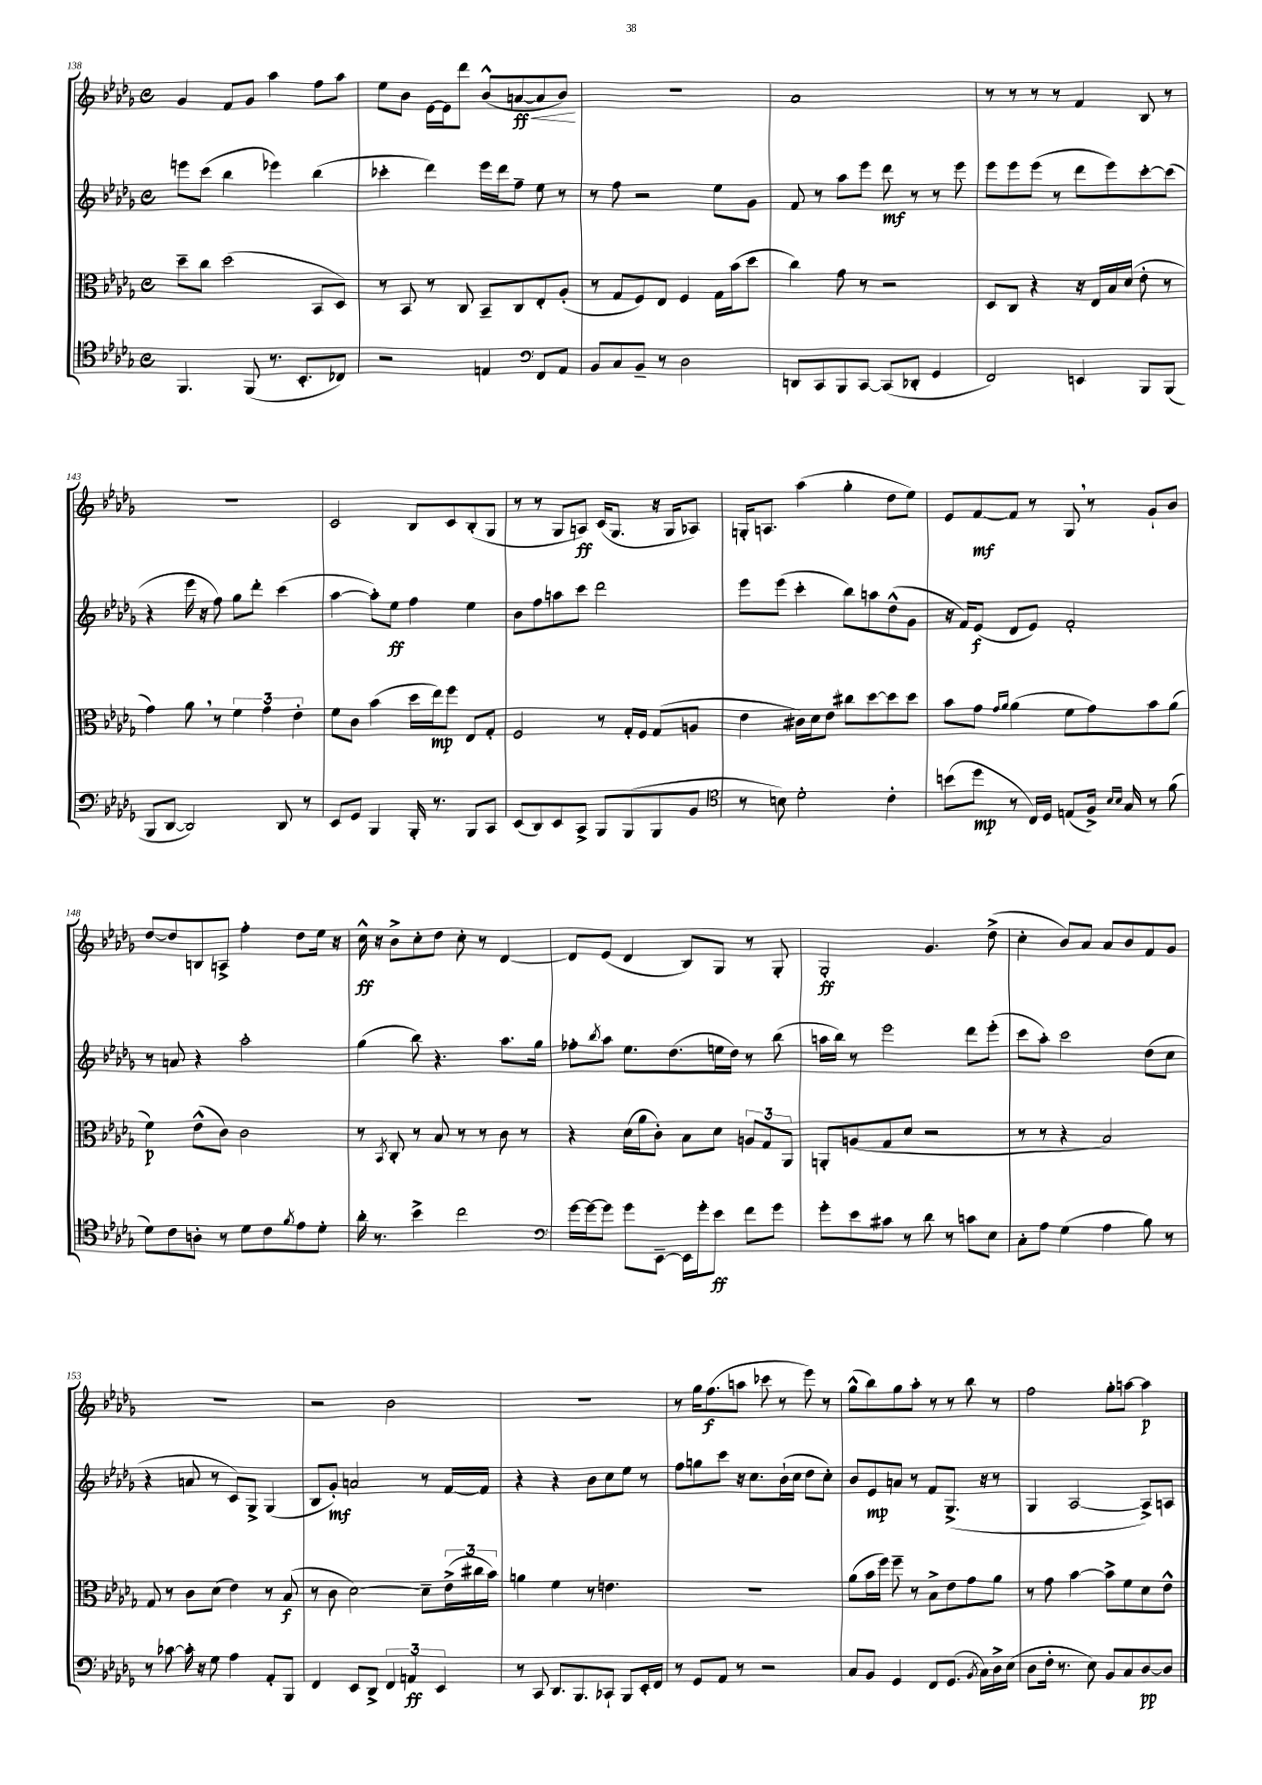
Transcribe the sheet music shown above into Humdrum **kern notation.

**kern	**kern	**kern	**kern
*staff4	*staff3	*staff2	*staff1
*clefC4	*clefC3	*clefG2	*clefG2
*k[b-e-a-d-g-]	*k[b-e-a-d-g-]	*k[b-e-a-d-g-]	*k[b-e-a-d-g-]
*M4/4	*M4/4	*M4/4	*M4/4
*met(c)	*met(c)	*met(c)	*met(c)
4.FF/	8dd-~\L	8eee\L	4g-/
.	8cc\J	(8ccc\J	.
.	(2dd-\	4bb-\	8f/L
(8FF/	.	.	8g-/J
8.r	.	4eee-\)	4aa-\
8.BB-'/L	.	.	.
.	8BB-/L	(4bb-\	8ff\L
8C-/J)	8D-/J)	.	8aa-\J
=	=	=	=
2r	8r	4ccc-'\	8ee-\L
.	8BB-/	.	8b-\J
.	8r	4ddd-\)	[16e-\LL
.	.	.	16e-\]J
.	8C/	.	8ddd-\J
4E/	8BB-~/L	16eee-\LL	(8b-^^/L
.	.	16ddd-\J	.
.	8C/	8ff~\J	[8a/
*clefF4	*	*	*
8FF/L	8E-'/	8ee-\	8a/]
8AA-/J	(8A-'/J	8r	8b-/J)
=	=	=	=
8BB-/L	8r	8r	1r
8C/	8G-/L	8ff\	.
8BB-~/J	8F/)	2r	.
8r	8E-/J	.	.
2D-\	4F/	.	.
.	16G-\LL	8ee-\L	.
.	(16b-\J	.	.
.	8dd-\J	8g-\J	.
=	=	=	=
8DD/L	4cc\)	8f/	1a-
8CC/	.	8r	.
8BBB-/	8g-\	8aa-\L	.
[8CC/J	8r	8eee-\J	.
(8CC/]L	2r	8ddd-\	.
8DD-'/J	.	8r	.
4GG-/	.	8r	.
.	.	8eee-\	.
=	=	=	=
2FF/)	8D-/L	8eee-\L	8r
.	8C/J	8eee-\	8r
.	4r	(8eee-\J	8r
.	.	8r	8r
4EE/	16r	8ddd-\L	4f/
.	16E-/LL	.	.
.	16B-/	8eee-\)	.
.	(16d-/JJ	.	.
8BBB-/L	8e-'\	[8ccc'\	8B-/
(8BBB-/J	8r	(8ccc\]J	8r
=	=	=	=
8BBB-/L	4g-\)	4r	1r
[8DD-/J	.	.	.
2DD-/])	8a-\	16eee-\	.
.	.	16r	.
.	8r	8ff\)	.
.	6f\	8gg-\L	.
.	.	8ddd-'\J	.
.	6g-\	.	.
8DD-/	.	(4ccc\	.
.	6e-'\	.	.
8r	.	.	.
=	=	=	=
8EE-/L	8f\L	[4aa-\	2c/
8GG-/J	8c\J	.	.
4BBB-/	(4b-\	8aa-'\]L)	.
.	.	8ee-\J	.
16BBB-'/	16dd-\LL	4ff\	8B-/L
8.r	16ee-\J)	.	.
.	8ff\J	.	8c/
8BBB-/L	8E-/L	4ee-\	(8B-'/
8CC/J	8G-'/J	.	8G-/J
=	=	=	=
(8EE-/L	2F/	8b-\L	8r
8DD-/)	.	8ff\	8r
8EE-/	.	8aa\	8G-/L
8CC^/J	.	8ccc\J	8A/J)
8BBB-/L	8r	2ddd-\	(16c/LK
.	.	.	8.G-/J
(8BBB-/	16G-'/LL	.	.
.	16F/JJ	.	.
8BBB-/	(8G-/L	.	16r
.	.	.	16G-/LK
8BB-/J	8A/J	.	8A-/J)
=	=	=	=
*clefC4	*	*	*
8r	4e-\	8eee-\L	16G'/LK
.	.	.	8.A/J
8B\)	.	(8eee-\J	.
2d-'\	16c#\LL)	4ccc'\	(4aa-\
.	16d-\J	.	.
.	8e-\J	.	.
.	8cc#\L	8bb-\L)	4gg-'\
.	[8dd-\	8aa\	.
4c'\	8dd-\]	(8dd-^^\	8dd-\L
.	8dd-\J	8g-\J	8ee-\J)
=	=	=	=
(8b\L	8b-\L	16r	8e-/L
.	.	16f/LK)	.
8dd-\J	8g-\J	(8e-/J	[8f/
.	16qqg-/LL	.	.
.	16qqa-/JJ	.	.
8r	(4a-\	8d-/L	8f/]J
16C/LL)	.	8e-/J)	8r
16D-/JJ	.	.	.
(8E/L	8f\L	2f'/	8G-/
16F^/Jk)	8g-\)	.	8r
16qqB-/LL	.	.	.
16qqB-/JJ	.	.	.
16G-/	.	.	.
8r	8b-\	.	8g-`/L
(8f\	(8a-\J	.	8b-/J
=	=	=	=
8d-\L)	4f\)	8r	[8dd-/L
8c\	.	8a/	8dd-/]
8A'\J	(8e-^^\L	4r	8B/
8r	8c\J)	.	8A^/J
8d-\L	2c\	2aa-'\	4ff'\
8c\	.	.	.
8qf/	.	.	.
8e-\	.	.	8dd-\L
8d-'\J	.	.	16ee-\Jk
.	.	.	16r
=	=	=	=
16a-'\	8r	(4gg-\	16cc^^\
8.r	.	.	16r
.	8qBB-/	.	.
.	8C'/	.	8b-^\L
4b-^\	8r	8bb-\)	8cc'\
.	8B-/	4.r	8dd-\J
2cc\	8r	.	8cc'\
.	8r	.	8r
.	8c\	8.aa-\L	[4d-/
.	8r	.	.
.	.	16gg-\Jk	.
=	=	=	=
*clefF4	*	*	*
[16g-\LL	4r	8ff-'\L	8d-/]L
16g-\_J	.	.	.
.	.	8qbb-/	.
8g-\]J	.	8aa-\J	(8e-/J
8g-\L	(16d-\LL	8.ee-\L	4d-/
.	16a-\J	.	.
[8EE-~\J	8c'\J)	.	.
.	.	(8.dd-\	.
16EE-\]LL	8B-\L	.	8B-/L)
16g-'\J	.	.	.
8e-\J	8d-\J	16ee\L	8G-/J
.	.	16dd-\JJ)	.
8f\L	12A/L	8r	8r
.	12G-/	.	.
8g-\J	.	(8bb-\	8G-'/
.	12AA-/J	.	.
=	=	=	=
8g-'\L	8AA'/L	16aa\LL	2G-'/
.	.	16bb-\JJ)	.
8e-\	(8A/	8r	.
8c#\J	8G-/	2eee-\	.
8r	8d-/J	.	.
8d-\	2r	.	4.g-/
8r	.	.	.
8c\L	.	8ddd-\L	.
8E-\J	.	(8eee-'\J	(8dd-^\
=	=	=	=
8C'\L	8r	8ccc\L	4cc'\
8A-\J	8r	8aa-'\J)	.
(4G-\	4r	2ccc\	8b-/L)
.	.	.	8a-/J
4A-\	2B-/)	.	8a-/L
.	.	.	8b-/
8B-\)	.	(8dd-\L	8f/
8r	.	8cc\J	8g-/J
=	=	=	=
8r	8G-/	4r	1r
[8c-\	8r	.	.
16c-'\]	8c\L	8a/	.
16r	.	.	.
8G-\	(8d-\J	8r	.
4A-\	4e-\)	8c/L)	.
.	.	8G-^/J	.
8AA-'/L	8r	(4G-/	.
8BBB-/J	(8B-/	.	.
=	=	=	=
4FF/	8r	8B-/L	2r
.	8c\	8g-'/J)	.
8EE-/L	[2d-\)	2a/	.
8DD-^/J	.	.	.
6FF/	.	.	2b-\
6AA/	.	.	.
.	8d-~\]L	8r	.
6EE-/	.	.	.
.	(24e-^\L	[16f/LL	.
.	24cc#\	.	.
.	.	16f/]JJ	.
.	24b-\JJ)	.	.
=	=	=	=
8r	4a\	4r	1r
8CC/	.	.	.
8.DD-/L	4f\	4r	.
8.BBB-/	.	.	.
.	8r	8b-\L	.
8CC-`/J	4.e\	8cc\	.
8BBB-/L	.	8ee-\J	.
16EE-'/L	.	8r	.
16FF/JJ	.	.	.
=	=	=	=
8r	1r	8ff\L	8r
8GG-/L	.	8gg\	16gg-\LK
.	.	.	(8.ff\
8AA-/J	.	8ccc\J	.
8r	.	16r	8aa\J
.	.	8.cc\L	.
2r	.	.	8ccc-\
.	.	(16b-`\L	8r
.	.	16cc\JJ	.
.	.	8dd-\L	8eee-\)
.	.	8cc'\J)	8r
=	=	=	=
8C/L	(8a-\L	8b-/L	(8gg-^^\L
8BB-/J	16b-\L	8e-/	8bb-\)
.	16ff\JJ)	.	.
4GG-/	8ff~\	8a/J	8gg-\
.	8r	8r	8aa-'\J
8FF/L	8B-^\L	8f/L	8r
(8.GG-/J	8e-\	(8.G-^/J	8r
.	8g-\	.	8bb-\
8qBB-/	.	.	.
16C\LL)	.	16r	.
16D-^\	8a-\J	8r	8r
(16E-\JJ	.	.	.
=	=	=	=
8D-\L	8r	4G-/	2ff\
16F'\Jk	8g-\	.	.
8.r	.	.	.
.	[4b-\	[2A-/	.
8E-\)	.	.	.
8BB-/L	8b-^\]L	.	8gg-'\L
8C/	8f\	.	[8aa\J
[8D-/	8d-\	8A-^/]L)	4aa\]
8D-/]J	8e-^^\J	8A/J	.
==	==	==	==
*-	*-	*-	*-
